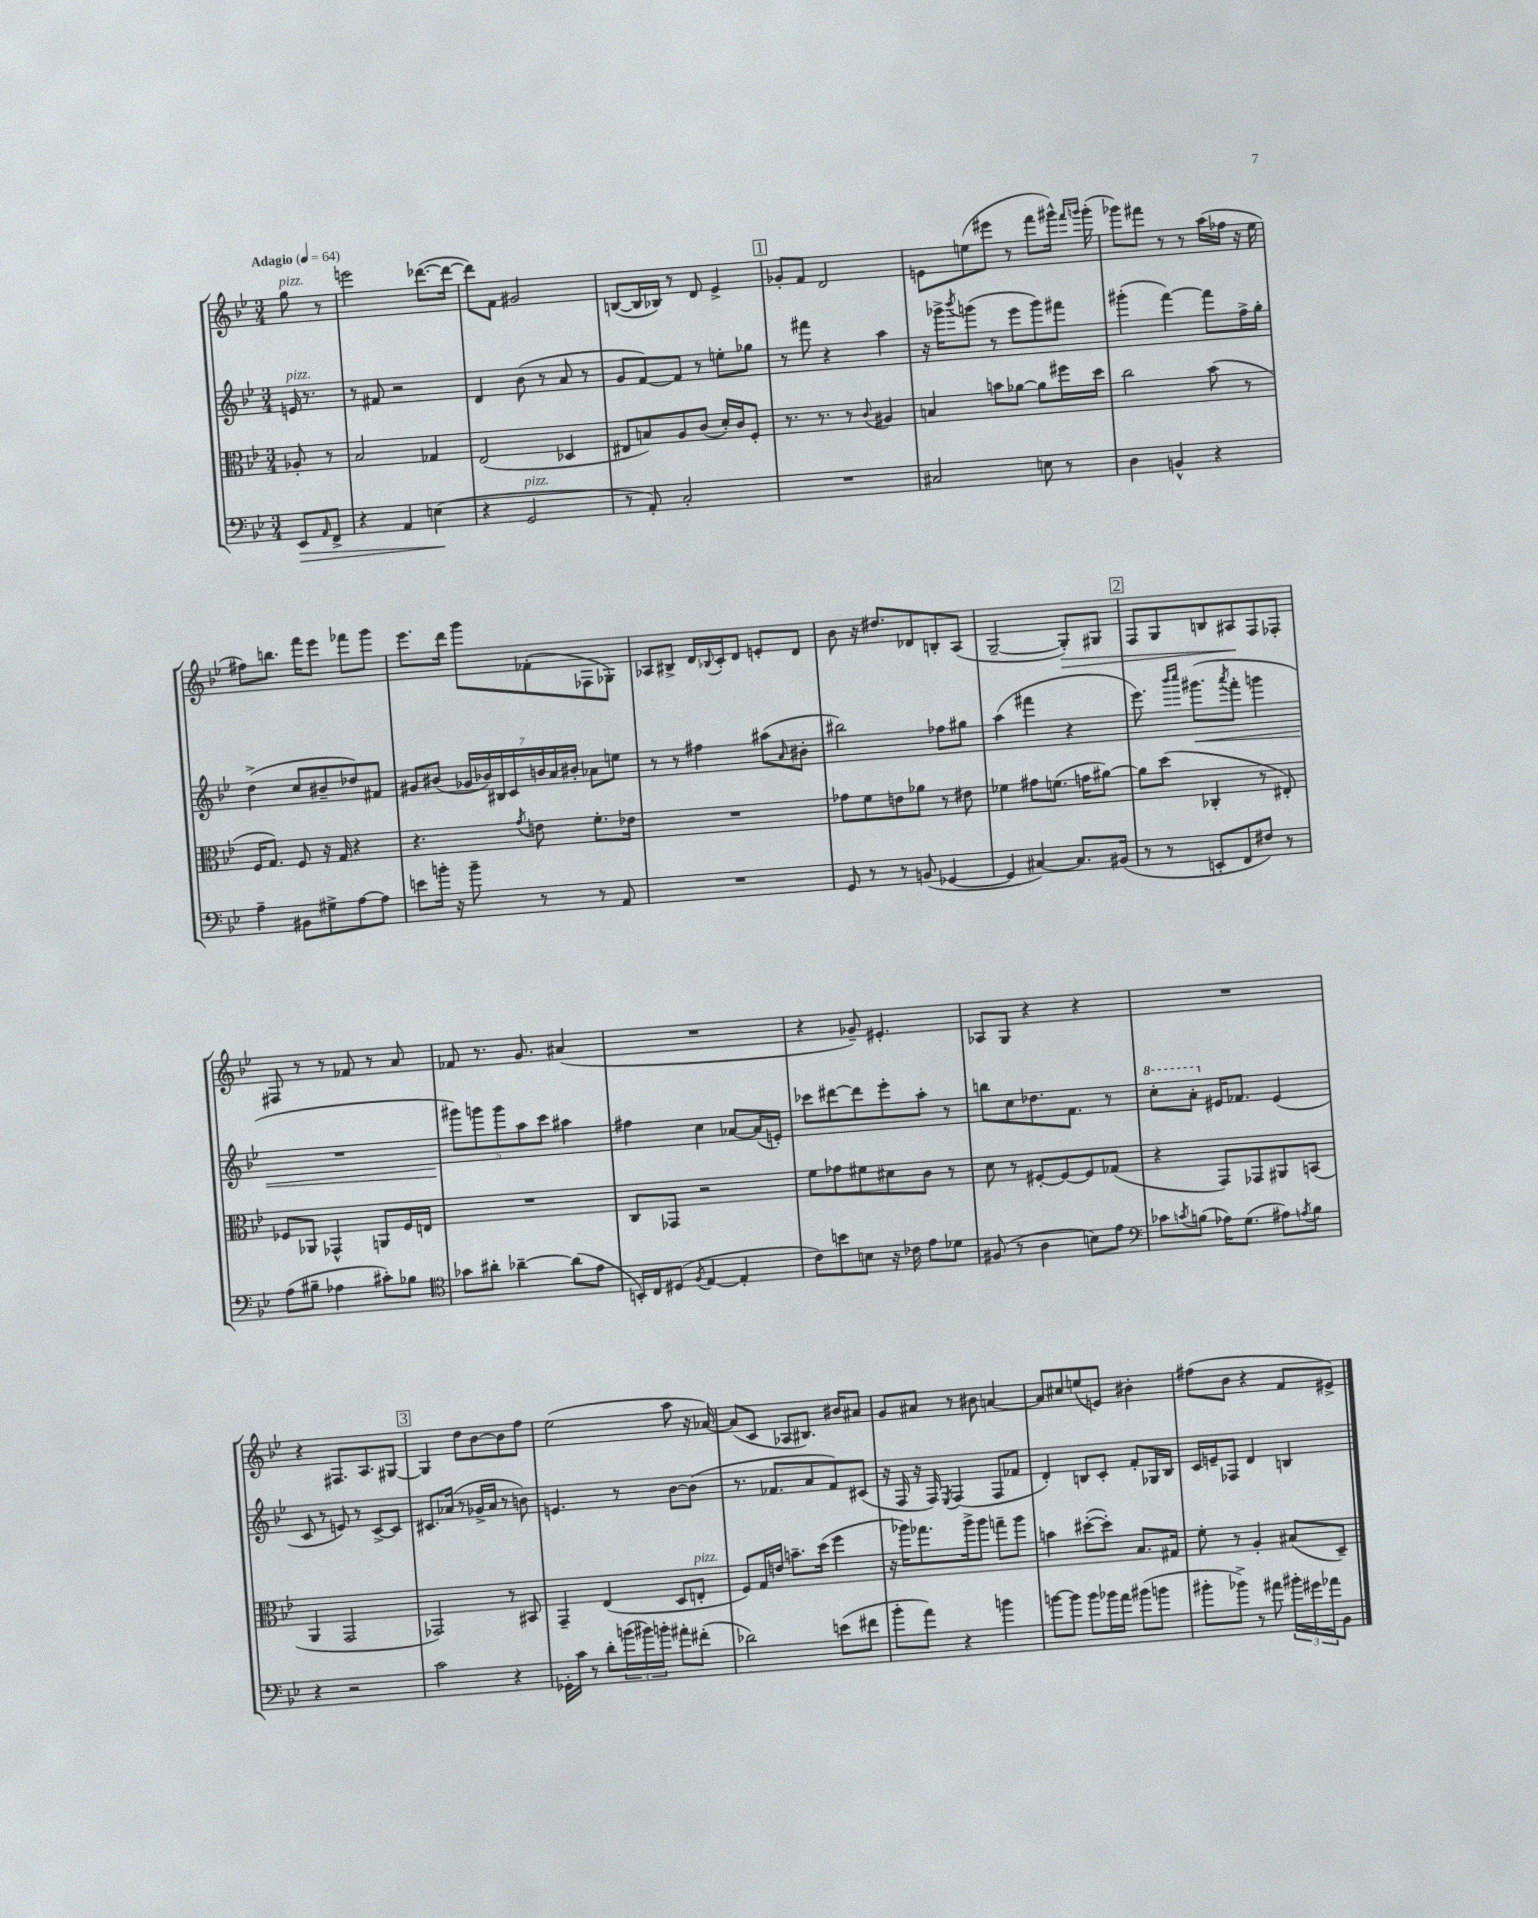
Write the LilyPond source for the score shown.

<<
\new StaffGroup <<
\new Staff = "s0" {
    \clef treble \key bes \major \numericTimeSignature \time 3/4 \partial 4 \tempo "Adagio" 4 = 64
    g''8^\markup { \italic "pizz." } r8 |
    e'''2 des'''8.~( des'''16~ |
    des'''8) f'8 gis'2 |
    b8~( b16 bes16) r8 d'8 ees'4-> |
    \mark \markup { \box "1" } ges'8-. f'8 d'2 |
    e'8 e''8( eis'''8 r8 f'''8 gis'''16-^) \grace { f'''16 g'''16 } g'''16-.( |
    ges'''8) fis'''8 r8 r8 a''16( fes''16 r16 ees''16 |
    fis''8) b''8. f'''16 ees'''8 fes'''8 g'''8 |
    ees'''8. d'''16 g'''8 fes'8-.( fes8 ges8-.) |
    aes8 bis8-> d'16 \appoggiatura { bes8 } c'16-. d'8 e'8-. d'8 |
    bes'8 r16 dis''8. des'8 b8-. a8( |
    g2~-- g8-.\>) gis8 |
    \mark \markup { \box "2" } f8 g8 b8 ais8\! f8 fes8-. |
    fis8 r8 r8 fes'8 r8 a'8 |
    fes'8 r8. g'8. ais'4( |
    R2. |
    r4 ges'8--) eis'4.-. |
    aes8 g8 r4 r4 |
    R2. |
    r4 fis8. a8. gis8~ |
    \mark \markup { \box "3" } gis4 d''8 bes'8~ bes'8 f''8 |
    ees''2( a''8 r16 aes'16~) |
    aes'8( c'8 aes8 bis8.) bis'16 ais'8 |
    g'8 ais'8 r8 bis'8 a'4~ |
    a'8 cis''8 e''8( e'8) bis'4-. |
    fis''8( bes'8 r4 f'8 eis'8->) \bar "|." |
}
\new Staff = "s1" {
    \clef treble \key bes \major \numericTimeSignature \time 3/4 \partial 4
    e'16^\markup { \italic "pizz." } r8. |
    r8 fis'8 r2 |
    d'4 bes'8( r8 a'8 r8 |
    g'8 f'8~) f'8 r8 e''8-. ges''8 |
    \mark \markup { \box "1" } r8 fis'''8 r4 a''4 |
    r16 ges'''16-> \acciaccatura { bes'''8 } g'''8( r8 ees'''8 g'''8) fis'''8 |
    gis'''4-.( f'''4~) f'''8 f''16-> g''16-. |
    d''4->( c''8 bis'8-- des''8) fis'8 |
    gis'8 bis'8( \tuplet 7/4 { ges'16 bes'16) bis16 c'16 b'16 a'16 bis'16-. } aes'8 e''8 |
    r8 r8 fis''4 ais''8( \grace { a'16 } bis'8-. |
    bis''2) fes''8 gis''8 |
    a''4( fis'''4 r4 |
    \mark \markup { \box "2" } ees'''8.) \grace { bes'''16 c''''16 } gis'''8.\<( \acciaccatura { a'''8 } f'''8-. g'''4 |
    R2. |
    \tuplet 5/4 { gis'''8\!) g'''8 g'''8 a''8 c'''8 } ais''4 |
    fis''4 c''4 aes'8~ aes'16( e'16-.) |
    ces'''8 dis'''8~ dis'''8 ees'''8-. a''8-. r8 |
    b''8 c''8 des''8. f'8. r8 |
    \ottava #1 c'''8-. a''8-. \ottava #0 eis'16 fes'8. eis'4( |
    c'8 r8 e'8) r8 c'8~-> c'8 |
    \mark \markup { \box "3" } cis'8. aes'16( r8 ges'16-> aes'16 r8 b'8) |
    e'4. r8 bes'8~ bes'8( |
    r8. fes'8. a'8 fes'8) cis'8( |
    r16 f16 r16 f16) \acciaccatura { ees8 } f4( f8 fes'8 |
    d'4-.) b8 c'8-. f'8-. ges16 b16 |
    c'16 e'16-- fes8 d'4 b4 \bar "|." |
}
\new Staff = "s2" {
    \clef alto \key bes \major \numericTimeSignature \time 3/4 \partial 4
    aes8-. r8 |
    bes2 ges4 |
    ees2( des4 |
    eis8 b8) a8 c'8( d'16-.) c'16 f8-. |
    \mark \markup { \box "1" } r8. r8. r8 \appoggiatura { c'8 } ais4 |
    b4 b'8 aes'8~ aes'8 fis''16 d''16 |
    c''2 bes'8( r8 |
    f16 g8.) f8 r16 g16 r4 |
    r4. \acciaccatura { g'8 } e'8 f'8.-. ees'16 |
    R2. |
    ges'8 f'8 e'8 aes'8 r8 eis'8 |
    fes'4 gis'8 f'8.( g'16 ais'8~) |
    \mark \markup { \box "2" } ais'8 d''8( ces4-. r8 eis8-.) |
    fes8 aes,8 ges,4-^ a,8 fes16 e16 |
    R2. |
    c8 ges,8 r2 |
    f'8 ges'8 fis'8 dis'8 c'8 r8 |
    d'8 r8 fis8~-. fis8~ fis8 ges8( |
    r4 g,8) ges,8 ais,8 b,8( |
    a,4 g,2 |
    \mark \markup { \box "3" } ges,2) r8 bis,8 |
    g,4-- ees4( d8 e8-.^\markup { \italic "pizz." } |
    f8) g16 e'16 b'8.-- d''16( f''4 |
    r16 aes''16) ges''8. aes''16-> aes''8 g''8-- aes''8 |
    b'4 dis''8~-.( dis''8-.) bes8. gis16 |
    f'8-. r8 a4-. bis8( d8--) \bar "|." |
}
\new Staff = "s3" {
    \clef bass \key bes \major \numericTimeSignature \time 3/4 \partial 4
    ees,8\> \grace { a,16 } f,8-> |
    r4 a,4 e4\!( |
    r4 g,2^\markup { \italic "pizz." } |
    r8 a,8-.) c2-. |
    \mark \markup { \box "1" } R2. |
    cis2 e8 r8 |
    d4 b,4-^ r4 |
    a4-- bis,8 gis8-> a8~ a8 |
    e'8 b'16-. r16 b'8-- r8 r8 a,8 |
    R2. |
    g,8 r8 r8 b,8( ges,4~ |
    ges,4 cis4~) cis8. bis,16( |
    \mark \markup { \box "2" } r8 r8 e,8-. f,8 fis8) r8 |
    a8( bis8-- aes4 cis'8-.) bes8 |
    \clef tenor ges'8 ais'8-. aes'4~-- aes'8( ees'8 |
    b,16-.) c16 dis8( \acciaccatura { f8 } ees4~ ees4-. |
    c'8) b'8 b8 r16 ces'16 ees'8 des'8 |
    fis8( r8 a4 b8) ees'8 |
    \clef bass ces'8 \acciaccatura { c'8 } b8( aes16) g8.( ais8) \acciaccatura { a8 } b8 |
    r4 r2 |
    \mark \markup { \box "3" } c'2 r4 |
    ges,16-. c'16 r8 d'8-. \tuplet 3/2 { b'16( bis'16) b'16-. } ais'8-. fis'8-.( |
    des'2) e'8( fis'8 |
    bes'8-. a'8) r4 b'4 |
    b'8~ b'8 b'8 bes'16 a'16 bis'8( b'8 |
    bis'8-. bes'8->) r8 ais'8 \tuplet 3/2 { bis'16-. gis'16 aes'16 } bes,8 \bar "|." |
}
>>
>>
\layout { \context { \Score \remove "Bar_number_engraver" } }
